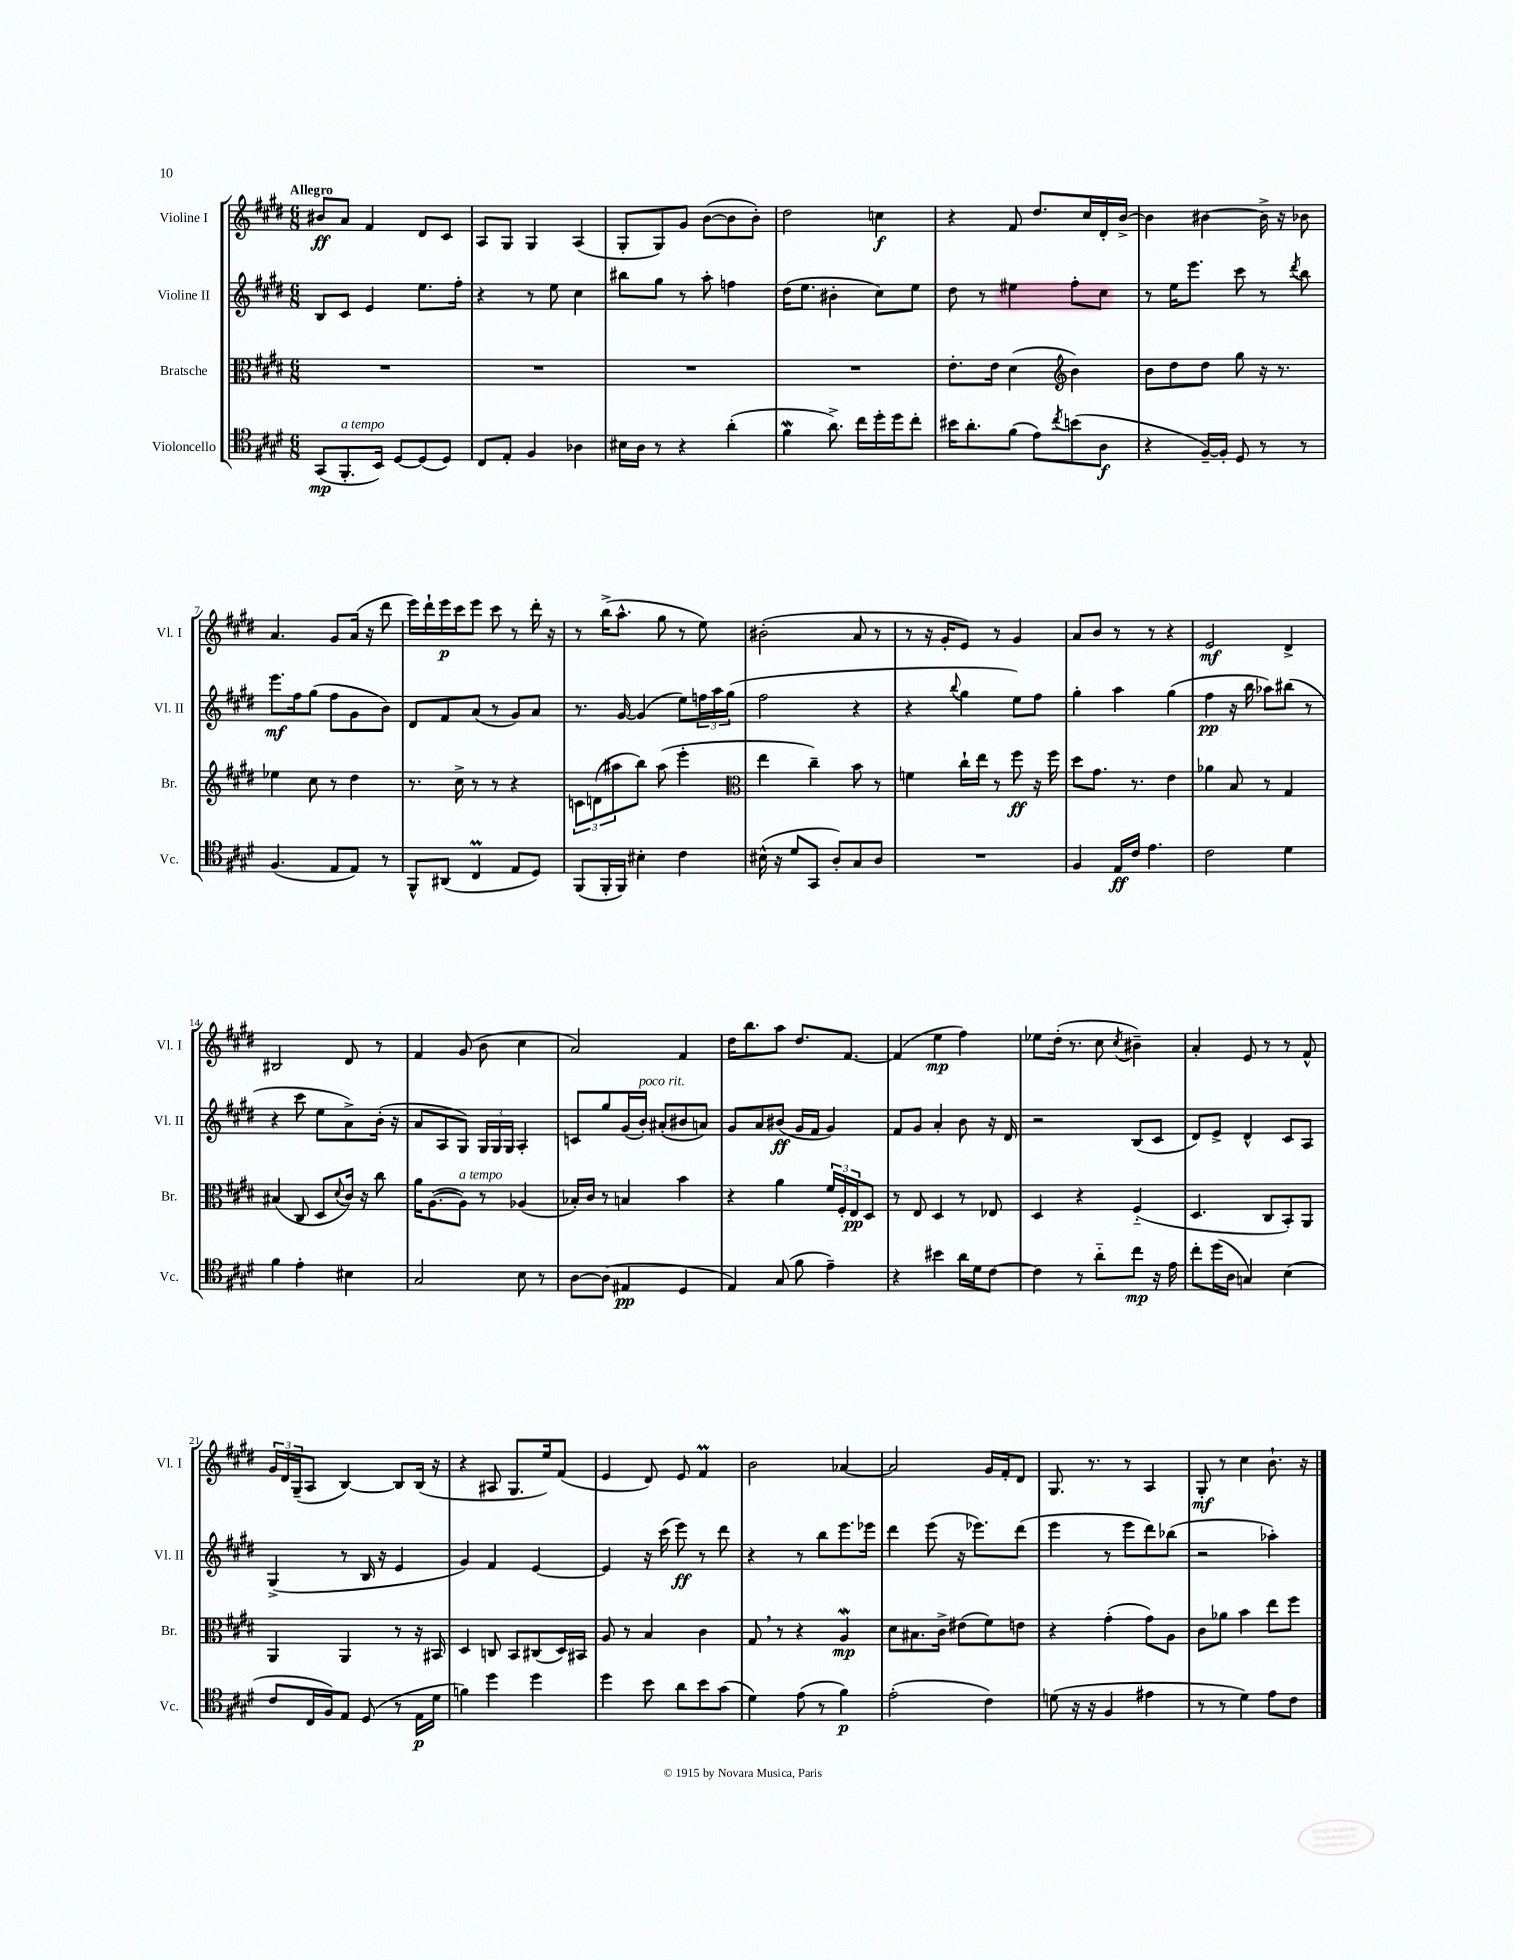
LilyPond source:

<<
\new StaffGroup <<
\new Staff = "s0" \with { instrumentName = "Violine I" shortInstrumentName = "Vl. I" } {
    \clef treble \key e \major \numericTimeSignature \time 6/8 \tempo "Allegro"
    bis'8\ff a'8 fis'4 dis'8 cis'8 |
    a8 gis8 gis4 a4( |
    gis8-. gis8) gis'8 b'8~( b'8 b'8-.) |
    dis''2 c''4\f |
    r4 fis'8 dis''8. cis''16 dis'16-. b'16~-> |
    b'4 bis'4~ bis'16-> r16 bes'8 |
    a'4. gis'8 a'16( r16 dis'''8 |
    e'''16) dis'''16-! e'''16\p cis'''16 e'''8 cis'''8 r8 dis'''16-. r16 |
    r8 b''16->( a''8.-^ gis''8 r8 e''8) |
    bis'2-.( a'8 r8 |
    r8 r16 gis'16-. e'8) r8 gis'4 |
    a'8 b'8 r8 r8 r4 |
    e'2\mf dis'4-> |
    bis2 dis'8 r8 |
    fis'4 gis'8( b'8 cis''4 |
    a'2) fis'4 |
    dis''16 b''8. a''8 dis''8. fis'8.~ |
    fis'4( e''4\mp fis''4) |
    ees''8 dis''16-.( r8. cis''8 \acciaccatura { cis''8 } bis'4--) |
    a'4-. e'8 r8 r8 fis'8-^ |
    \tuplet 3/2 { gis'16 dis'16 gis16--( } a8 b4~) b8 b16( r16 |
    r4 ais8 gis8. e''16) fis'8( |
    e'4 dis'8) e'8 fis'4\prall |
    b'2 aes'4~ |
    aes'2 gis'16 fis'16-. dis'8 |
    gis8. r8. r8 a4 |
    gis8-.\mf r8 cis''4 b'8.-! r16 \bar "|." |
}
\new Staff = "s1" \with { instrumentName = "Violine II" shortInstrumentName = "Vl. II" } {
    \clef treble \key e \major \numericTimeSignature \time 6/8
    b8 cis'8 e'4 e''8. fis''16-. |
    r4 r8 e''8 cis''4 |
    bis''8 gis''8 r8 a''8-. f''4 |
    dis''16( e''8. bis'4-. cis''8) e''8 |
    dis''8 r8 eis''4 fis''8-. cis''8 |
    r8 e''16 e'''8. cis'''8 r8 \acciaccatura { dis'''8 } b''8 |
    e'''8.\mf fis''16 gis''8( fis''8 gis'8 b'8) |
    dis'8 fis'8 a'8( r8 gis'8) a'8 |
    r8. gis'16~ gis'4( e''8) \tuplet 3/2 { f''16 a''16 gis''16( } |
    fis''2 r4 |
    r4 \appoggiatura { b''8 } gis''4 e''8) fis''8 |
    gis''4-. a''4 gis''4( |
    fis''4\pp r16 b''16 aes''8) bis''8( r8 |
    r4 cis'''8 e''8 a'8->) b'16-.( r16 |
    a'8 a8 gis8) \tuplet 3/2 { gis16 gis16 gis16 } a4-. |
    c'8 gis''8 gis'16( b'16-.^\markup { \italic "poco rit." }) ais'8-.( bis'8 a'8) |
    gis'8 a'8 bis'8\ff( gis'16 fis'16 gis'4) |
    fis'8 gis'8 a'4-. b'8 r16 dis'16 |
    r2 b8( cis'8 |
    dis'8) e'8-> dis'4-^ cis'8 a8 |
    gis4->( r8 b16 r16 e'4 |
    gis'4) fis'4 e'4~ |
    e'4 r16 cis'''16( e'''8\ff) r8 dis'''8 |
    r4 r8 b''8 e'''8. ees'''16 |
    dis'''4 e'''8( r16 ees'''8.) dis'''8( |
    e'''4 r8 e'''8 dis'''8) bes''8( |
    r2 aes''4-.) \bar "|." |
}
\new Staff = "s2" \with { instrumentName = "Bratsche" shortInstrumentName = "Br." } {
    \clef alto \key e \major \numericTimeSignature \time 6/8
    R2. |
    R2. |
    R2. |
    R2. |
    e'8.-. e'16 dis'4( \clef treble b'4) |
    b'8 dis''8 dis''8 gis''8 r16 r8. |
    ees''4 cis''8 r8 dis''4 |
    r8. cis''16-> r8 r8 r4 |
    \tuplet 3/2 { c'8 d'8( ais''8 } b''8) ais''8( e'''4-. |
    \clef alto e''4 cis''4--) b'8 r8 |
    f'4 cis''16-! e''16 r8 fis''8\ff r16 fis''16 |
    dis''8 gis'8. r8. e'4 |
    aes'4 b8 r8 gis4 |
    bis4( cis8 dis8 \appoggiatura { dis'8 } cis'16) r16 cis''8 |
    a'16 a8.~( a8^\markup { \italic "a tempo" }) r8 aes4( |
    bes16-.) cis'16 r8 b4 b'4 |
    r4 a'4 \tuplet 3/2 { fis'16 fis16-. e16\pp } dis8 |
    r8 e8 dis4 r8 ees8 |
    dis4 r4 fis4-_( |
    dis4. cis8 b,8-.) a,8 |
    a,4 a,4 r8 r16 bis,16 |
    dis4 c8 b,8 cis8( dis16) bis,16 |
    a8 r8 b4 cis'4 |
    gis8 \breathe r8 r4 a4\mordent\mp |
    dis'8 bis8. cis'16-> eis'8( fis'8) e'8 |
    r4 gis'4-.( gis'8) a8 |
    cis'8 aes'8 b'4 e''8 fis''8 \bar "|." |
}
\new Staff = "s3" \with { instrumentName = "Violoncello" shortInstrumentName = "Vc." } {
    \clef tenor \key e \major \numericTimeSignature \time 6/8
    gis,8\mp( fis,8.-.^\markup { \italic "a tempo" } b,16) dis8~ dis8( dis8) |
    cis8 e8-. fis4 aes4 |
    bis16 a16 r8 r4 a'4-.( |
    fis'4\mordent a'8.->) cis''16 dis''16-. dis''16 cis''8-. |
    bis'16 a'8.-. fis'8( e'8) \acciaccatura { cis''8 } b'8( a8\f |
    r4 fis16~--) fis16-. dis8 r8 r8 |
    fis4.( e8 e8) r8 |
    fis,8-^ ais,8( cis4\prall e8 dis8) |
    fis,8( fis,16-. fis,16) bis4-. cis'4 |
    bis16-^( r16 dis'8 gis,8 a8-.) gis8 a8 |
    R2. |
    fis4 e16\ff cis'16 e'4. |
    cis'2 dis'4 |
    fis'4 e'4-. bis4 |
    gis2 b8 r8 |
    a8~ a8( eis4\pp dis4 |
    e4) gis8( fis'8 e'4--) |
    r4 bis'4 a'16 dis'16 cis'8~ |
    cis'4 r8 a'8-_ cis''8\mp r16 e'16 |
    cis''8-. dis''16( a16 g4) b4( |
    cis'8 cis16 fis16) e8 dis8( r8 e16\p dis'16 |
    f'4) dis''4 dis''4 |
    dis''4 b'8 a'8 b'8 gis'8( |
    dis'4) e'8( r8 fis'4\p) |
    e'2-.( cis'4) |
    d'8( r16 r16 fis4 eis'4 |
    r8 r8 dis'4) e'8 cis'8 \bar "|." |
}
>>
>>
